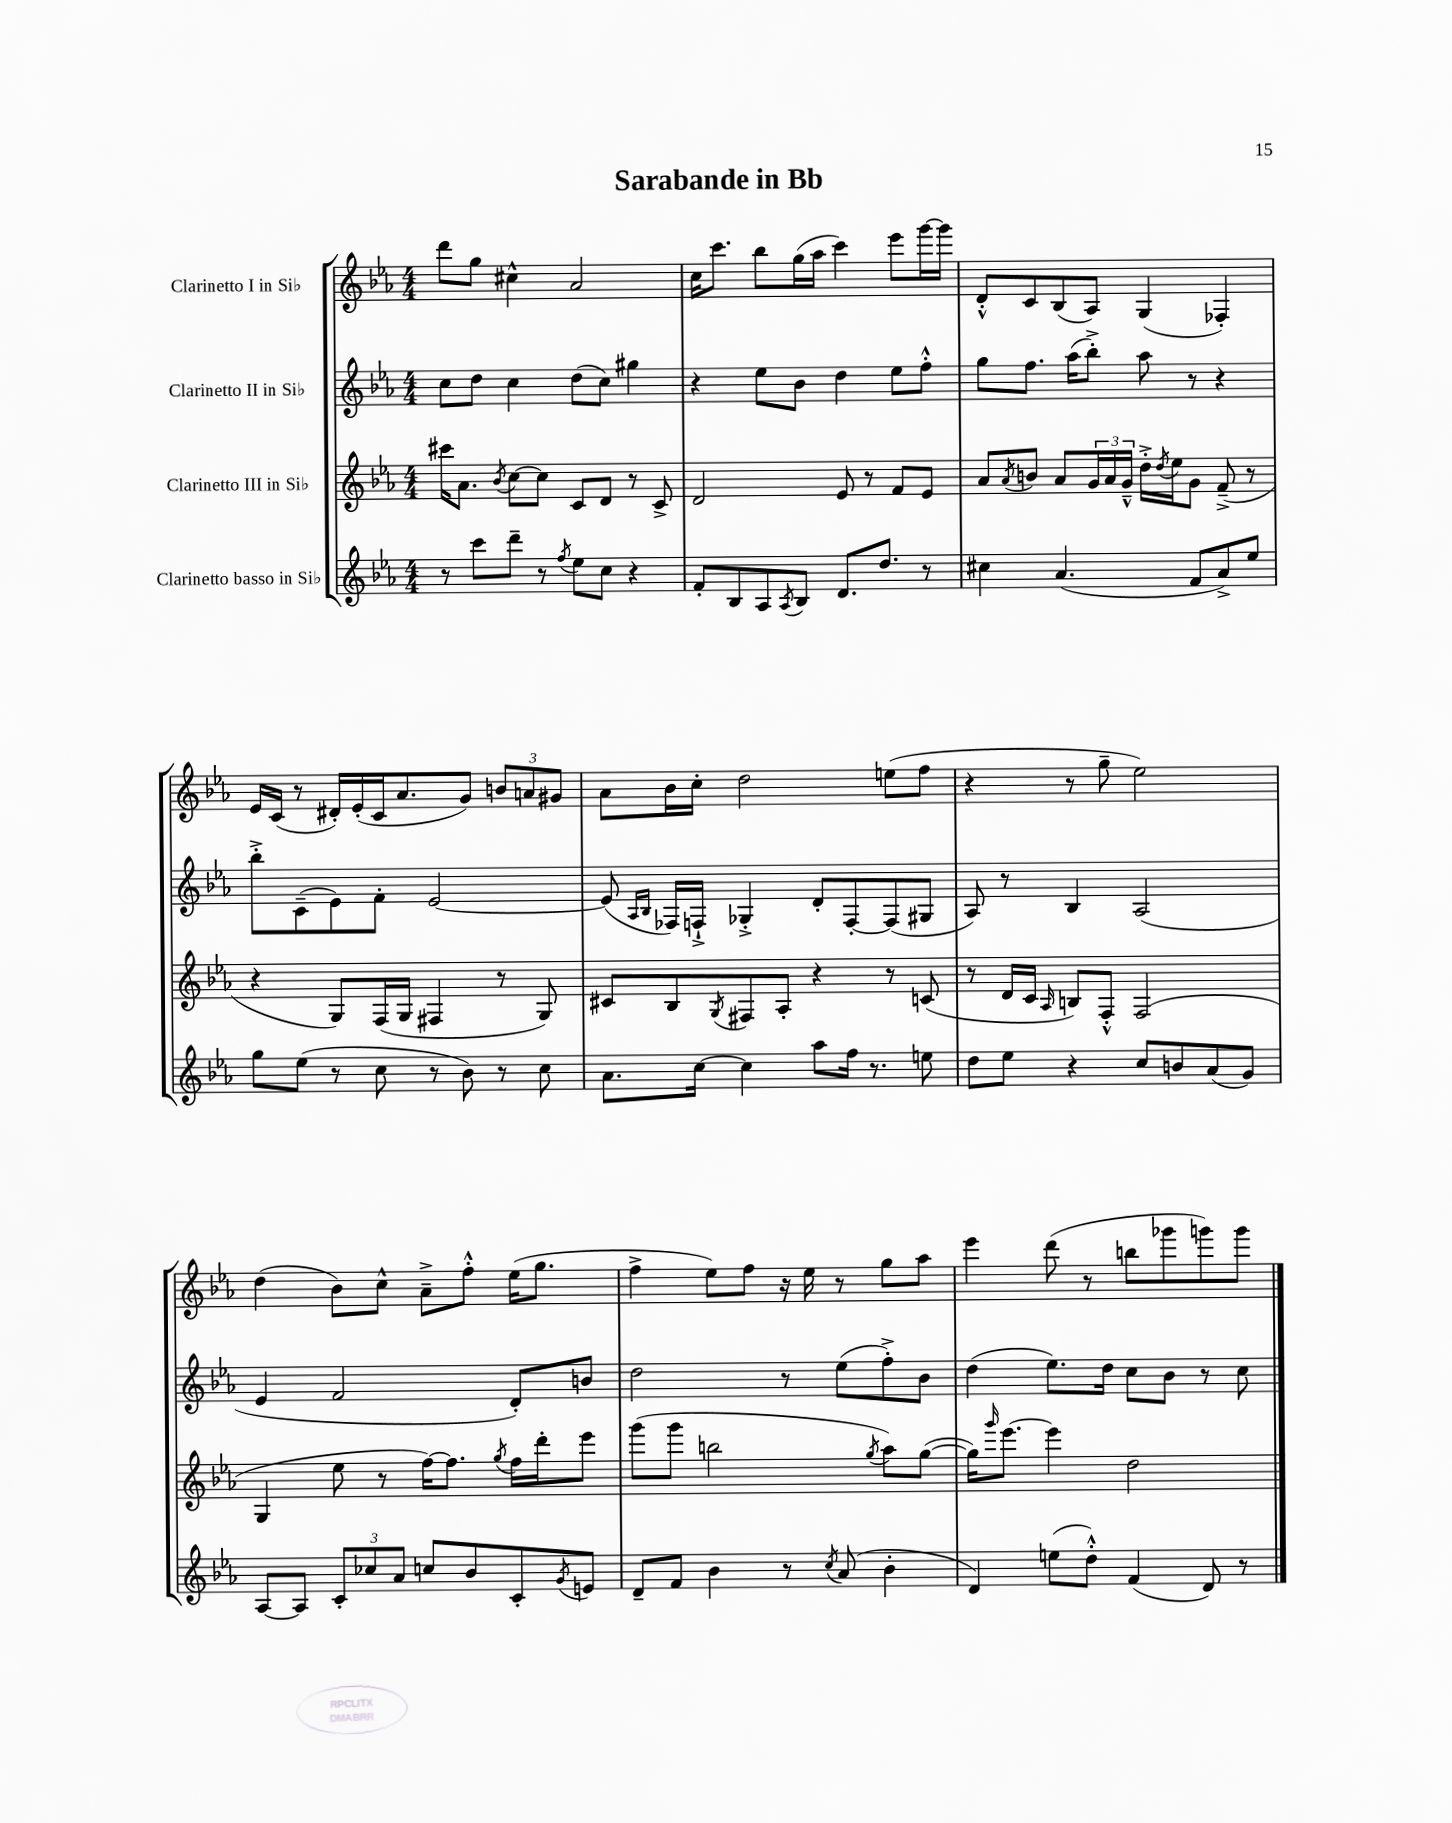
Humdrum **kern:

**kern	**kern	**kern	**kern
*part4	*part3	*part2	*part1
*staff4	*staff3	*staff2	*staff1
*I"Clarinetto basso in Si♭	*I"Clarinetto III in Si♭	*I"Clarinetto II in Si♭	*I"Clarinetto I in Si♭
*clefG2	*clefG2	*clefG2	*clefG2
*k[b-e-a-]	*k[b-e-a-]	*k[b-e-a-]	*k[b-e-a-]
*M4/4	*M4/4	*M4/4	*M4/4
=1	=1	=1	=1
8r	16ccc#X\KL	8cc\L	8ddd\L
.	8.a-\J	.	.
8ccc\L	.	8dd\J	8gg\J
.	8qb-/	.	.
8ddd~\J	[8cc\L	4cc\	4cc#X^^\
8r	8cc\J]	.	.
8qff/	.	.	.
8ee-\L	8c/L	(8dd\L	2a-/
8cc\J	8d/J	8cc\J)	.
4r	8r	4gg#X\	.
.	8c^/	.	.
=2	=2	=2	=2
8f'/L	2d/	4r	16cc\KL
.	.	.	8.ccc\J
8B-/	.	.	.
8A-/	.	8ee-\L	8bb-\L
8qA-/	.	.	.
8B-/J	.	8b-\J	(16gg\L
.	.	.	16aa-\JJ
8.d/L	8e-/	4dd\	4ccc\)
.	8r	.	.
8.dd/J	.	.	.
.	8f/L	8ee-\L	8eee-\L
8r	8e-/J	8ff'^^\J	[16ggg\L
.	.	.	16ggg\JJ]
=3	=3	=3	=3
4cc#X\	8a-/L	8gg\L	8d'^^/L
.	8qa-/	.	.
.	8bn/J	8.ff\J	8c/
(4.a-/	8a-/L	.	(8B-/
.	.	(16aa-\KL	.
.	24g/L	8bb-'^\J)	8A-/J)
.	24a-/	.	.
.	24g~^^/JJ	.	.
.	16dd'^\LL	8aa-\	(4G/
.	8qdd/	.	.
.	16ee-\J	.	.
8f/L	8g\J	8r	.
8a-^/)	(8f~^/	4r	4F-X'/)
8ee-/J	8r	.	.
!!LO:LB:g=z
=4	=4	=4	=4
8gg\L	4r	8bb-'^\L	16e-/LL
.	.	.	(16c/JJ
(8ee-\J	.	(8c~\	8r
8r	8G/L)	8e-\)	16d#X'/LL)
.	.	.	(16e-'/
8cc\	(16F/L	8f'\J	16c/J
.	16G/JJ	.	8.a-/
8r	4F#X/	[2e-/	.
8b-\)	.	.	8g/J)
8r	8r	.	12bn/L
.	.	.	12an/
8cc\	8G/)	.	.
.	.	.	12g#X/J
=5	=5	=5	=5
8.a-\L	8c#X/L	(8e-/]	8a-\L
.	.	16qqA-/LL	.
.	.	16qqB-/JJ	.
.	8B-/	16F-X/LL)	16b-\L
[16cc\Jk	.	16Fn`^/JJ	16cc'\JJ
.	8qG/	.	.
4cc\]	8F#X/	4G-X'^/	2dd\
.	8A-'/J	.	.
8aa-\L	4r	8d'/L	.
16ff\Jk	.	[8F'/	.
8.r	.	.	.
.	8r	(8F/]	(8een\L
8een\	(8cn/	8G#X/J	8ff\J
=6	=6	=6	=6
8dd\L	8r	8A-/)	4r
8ee-\J	16d/LL	8r	.
.	16c/JJ	.	.
.	16qqA-/	.	.
4r	8Bn/L)	4B-/	8r
.	8F'^^/J	.	8gg~\
8cc/L	(2F/	(2A-/	2ee-\)
8bn/	.	.	.
(8a-/	.	.	.
8g/J)	.	.	.
!!LO:LB:g=z
=7	=7	=7	=7
[8A-/L	4G/	4e-/	(4dd\
8A-/J]	.	.	.
12c'/L	8ee-\	2f/	8b-\L)
12cc-X/	.	.	.
.	8r	.	8cc^^\J
12a-/J	.	.	.
8ccn/L	[16ff\KL)	.	8a-~^\L
.	8.ff\J]	.	.
8b-/	.	.	8ff'^^\J
.	8qgg/	.	.
8c'/	16ff\LL	8d'/L)	(16ee-\KL
.	16ddd'\J	.	8.gg\J
8qg/	.	.	.
8en/J	8eee-\J	8bn/J	.
=8	=8	=8	=8
8d~/L	(8ggg\L	2dd\	4ff^\
8f/J	8ggg\J	.	.
4b-\	2bbn\	.	8ee-\L)
.	.	.	8ff\J
8r	.	8r	16r
.	.	.	16ee-\
8qcc/	.	.	.
(8a-/	.	(8ee-\L	8r
.	8qgg/	.	.
4b-'\	8aa-\L)	8ff'^\)	8gg\L
.	([8gg\J	8b-\J	8aa-\J
=9	=9	=9	=9
4d/)	16gg\KL])	(4dd\	4eee-\
.	16qqggg/	.	.
.	[8.eee-\J	.	.
(8een\L	4eee-\]	8.ee-\L)	(8ddd\
8dd'^^\J)	.	.	8r
.	.	16dd\Jk	.
(4f/	2dd\	8cc\L	8bbn\L
.	.	8b-\J	8ggg-X\
8d/)	.	8r	8gggn\)
8r	.	8cc\	8ggg\J
==	==	==	==
*-	*-	*-	*-
